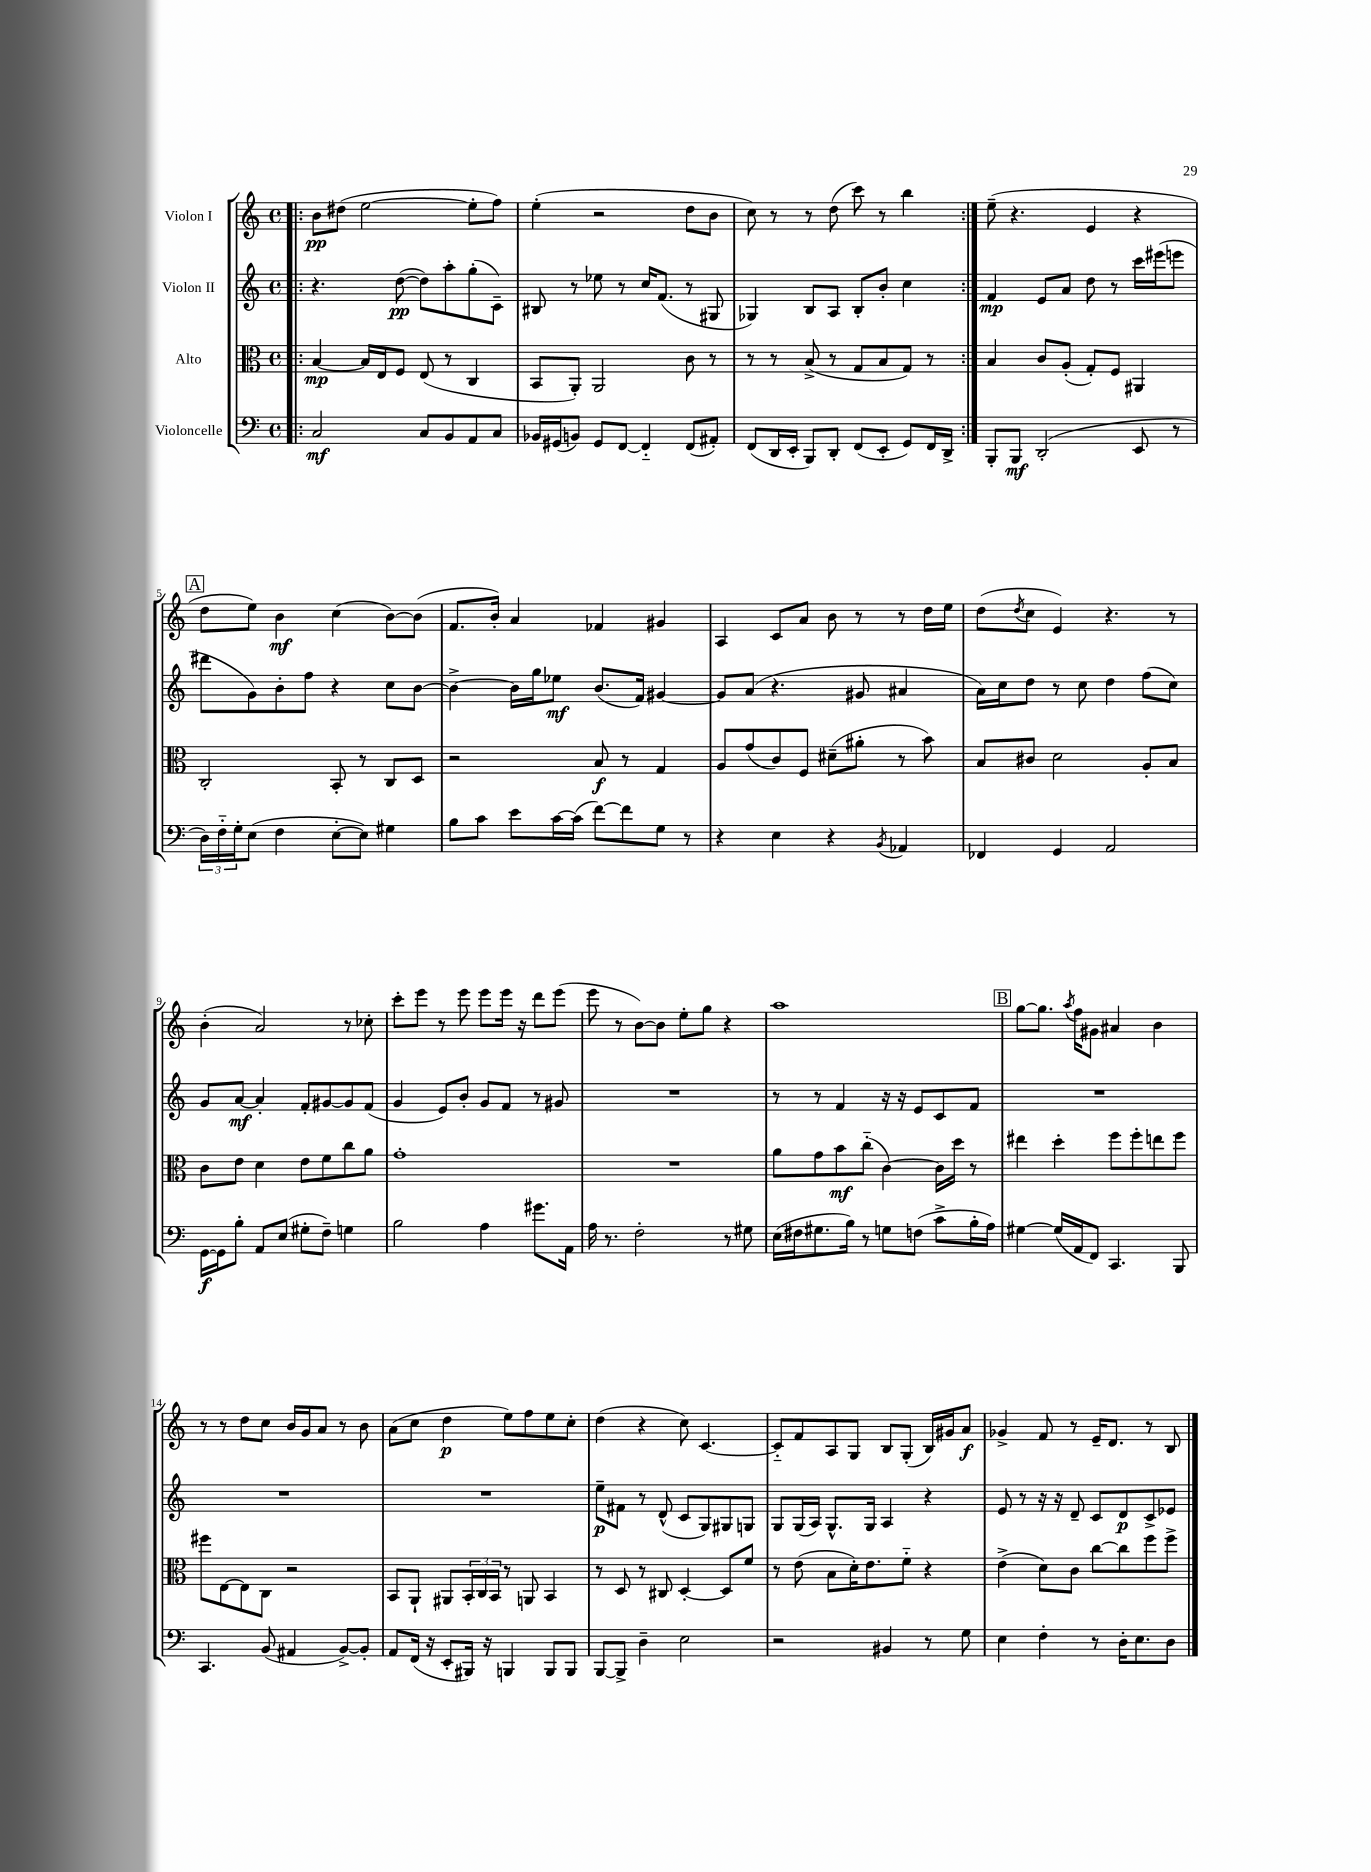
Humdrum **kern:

**kern	**kern	**kern	**kern
*staff4	*staff3	*staff2	*staff1
*clefF4	*clefC3	*clefG2	*clefG2
*k[]	*k[]	*k[]	*k[]
*M4/4	*M4/4	*M4/4	*M4/4
*met(c)	*met(c)	*met(c)	*met(c)
=!|:	=!|:	=!|:	=!|:
2C/	[4B/	4.r	8b\L
.	.	.	(8dd#\J
.	16B/]LL	.	[2ee\
.	16E/J	.	.
.	8F/J	([8dd\	.
8C/L	(8E/	8dd\]L)	.
8BB/	8r	8aa'\	.
8AA/	4C/	(8gg'\	8ee'\]L
8C/J	.	8c~\J)	8ff\J)
=	=	=	=
16BB-/LL	8BB/L	8B#/	(4ee'\
(16GG#/J	.	.	.
8BB/J)	8AA'/J)	8r	.
8GG#/L	2AA/	8ee-\	2r
[8FF/J	.	8r	.
4FF'~/]	.	16cc/LK	.
.	.	(8.f/J	.
(8FF/L	8c\	8r	8dd\L
8AA#'/J)	8r	8G#/	8b\J
=	=	=	=
(8FF/L	8r	4G-/)	8cc\)
16DD/L	8r	.	8r
16EE'/JJ	.	.	.
8BBB/L)	(8B^/	8B/L	8r
8DD'/J	8r	8A/J	(8dd\
(8FF/L	8G/L	8B'/L	8ccc\)
8EE'/J	8B/	8b'/J	8r
8GG/L)	8G/J)	4cc\	4bb\
16FF/L	8r	.	.
16DD^/JJ	.	.	.
=:|!	=:|!	=:|!	=:|!
8BBB'/L	4B/	4f/	(8ee~\
8BBB/J	.	.	4.r
(2DD'/	8c/L	8e/L	.
.	(8A'/J	8a/J	.
.	8G'/L)	8dd\	4e/
.	8F/J	8r	.
8EE/	4AA#/	16ccc\LL	4r
.	.	(16eee#\J	.
8r	.	8eee\J	.
=	=	=	=
24D\LL)	2C'/	8ddd#\L	8dd\L
24F'~\	.	.	.
24G'\J	.	.	.
(8E\J	.	8g\)	8ee\J)
4F\	.	8b'\	4b\
.	.	8ff\J	.
[8E'\L	8BB'/	4r	(4cc\
8E\]J)	8r	.	.
4G#\	8C/L	8cc\L	[8b\L)
.	8D/J	[8b\J	(8b\]J
=	=	=	=
8B\L	2r	4b^\_	8.f/L
8c\J	.	.	.
.	.	.	16b'/Jk)
8e\L	.	16b\]LL	4a/
.	.	16gg\J	.
[16c\L	.	8ee-\J	.
(16c\]JJ	.	.	.
[8f\L)	8B/	(8.b/L	4f-/
8f\]	8r	.	.
.	.	16f/Jk)	.
8G\J	4G/	[4g#/	4g#/
8r	.	.	.
=	=	=	=
4r	8A/L	8g#/]L	4A/
.	(8g/	(8a/J	.
4E\	8c/)	4.r	8c/L
.	8F/J	.	8a/J
4r	(8d#~\L	.	8b\
.	8a#'\J	8g#/	8r
8qBB/	.	.	.
4AA-/	8r	4a#/	8r
.	8b\)	.	16dd\LL
.	.	.	16ee\JJ
=	=	=	=
4FF-/	8B/L	16a\LL)	(8dd\L
.	.	16cc\J	.
.	.	.	8qdd/
.	8c#/J	8dd\J	8cc\J
4GG/	2d\	8r	4e/)
.	.	8cc\	.
2AA/	.	4dd\	4.r
.	8A'/L	(8ff\L	.
.	8B/J	8cc\J)	8r
=	=	=	=
[16GG\LL	8c\L	8g/L	(4b'\
16GG\]J	.	.	.
8B'\J	8e\J	[8a/J	.
8AA/L	4d\	4a'/]	2a/)
(8E/J	.	.	.
8G#'\L	8e\L	8f'/L	.
8F~\J)	8f\	[8g#/	.
4G\	8cc\	8g#/]	8r
.	8a\J	(8f/J	8cc-'\
=	=	=	=
2B\	1g'	4g/	8ccc'\L
.	.	.	8eee\J
.	.	8e/L)	8r
.	.	8b'/J	8eee\
4A\	.	8g/L	8eee\L
.	.	8f/J	16eee\Jk
.	.	.	16r
8.g#\L	.	8r	8ddd\L
.	.	8g#/	(8eee\J
16AA\Jk	.	.	.
=	=	=	=
16A\	1r	1r	8eee\
8.r	.	.	.
.	.	.	8r
2F'\	.	.	[8b\L)
.	.	.	8b\]J
.	.	.	8ee'\L
.	.	.	8gg\J
8r	.	.	4r
8G#\	.	.	.
=	=	=	=
(16E\LL	8a\L	8r	1aa
16F#\J	.	.	.
8.G#\	8g\	8r	.
.	8b\	4f/	.
16B\Jk)	.	.	.
8r	(8cc'~\J	.	.
8G\L	[4c\)	16r	.
.	.	16r	.
(8F\J	.	8e/L	.
8c^\L	16c\]LL	8c/	.
.	16dd\JJ	.	.
16B'\L	8r	8f/J	.
16A\JJ)	.	.	.
=	=	=	=
[4G#\	4ee#\	1r	[8gg\L
.	.	.	8.gg\]J
(16G#/]LL	4dd'\	.	.
.	.	.	8qaa/
16AA/J	.	.	16ff\LK
8FF/J)	.	.	8g#\J
4.CC/	8ff\L	.	4a#/
.	8ff'\	.	.
.	8ee\	.	4b\
8BBB/	8ff\J	.	.
=	=	=	=
4.CC/	8ff#\L	1r	8r
.	[8E\	.	8r
.	8E\]	.	8dd\L
(8BB/	8C\J	.	8cc\J
4AA#/	2r	.	16b/LL
.	.	.	16g/J
.	.	.	8a/J
[8BB^/L)	.	.	8r
8BB'/]J	.	.	8b\
=	=	=	=
8AA/L	8BB/L	1r	(8a\L
(16FF/Jk	8AA`/J	.	8cc\J
16r	.	.	.
8EE'/L	8AA#/L	.	4dd\
16BBB#/Jk)	24BB'/L	.	.
.	24C/	.	.
16r	.	.	.
.	24BB/JJ	.	.
4BBB/	8r	.	8ee\L)
.	8AA/	.	8ff\
8BBB/L	4BB/	.	8ee\
8BBB/J	.	.	8cc'\J
=	=	=	=
[8BBB/L	8r	8ee~\L	(4dd\
8BBB^/]J	8D/	8f#\J	.
4D~\	8r	8r	4r
.	8C#/	(8d^^/	.
2E\	[4D'/	8c/L	8cc\)
.	.	8G/)	[4.c/
.	8D/]L	8G#/	.
.	8f/J	8G/J	.
=	=	=	=
2r	8r	8G/L	8c'~/]L
.	(8e\	(16G/L	8f/
.	.	16A/JJ)	.
.	8B\L	8.G^^/L	8A/
.	16d'\K)	.	8G/J
.	8.e\	16G/Jk	.
4BB#/	.	4A/	8B/L
.	8f'~\J	.	(8G'/J
8r	4r	4r	16B/LL)
.	.	.	16g#/J
8G\	.	.	8a/J
=	=	=	=
4E\	(4e^\	8e/	4g-^/
.	.	8r	.
4F'\	8d\L)	16r	8f/
.	.	16r	.
.	8c\J	8d~/	8r
8r	[8cc\L	8c/L	16e~/LK
.	.	.	8.d/J
16D'\LK	8cc\]	8d/	.
8.E\	.	.	.
.	8ff\	8c^/	8r
8D\J	8ff^\J	8e-/J	8B/
==	==	==	==
*-	*-	*-	*-
